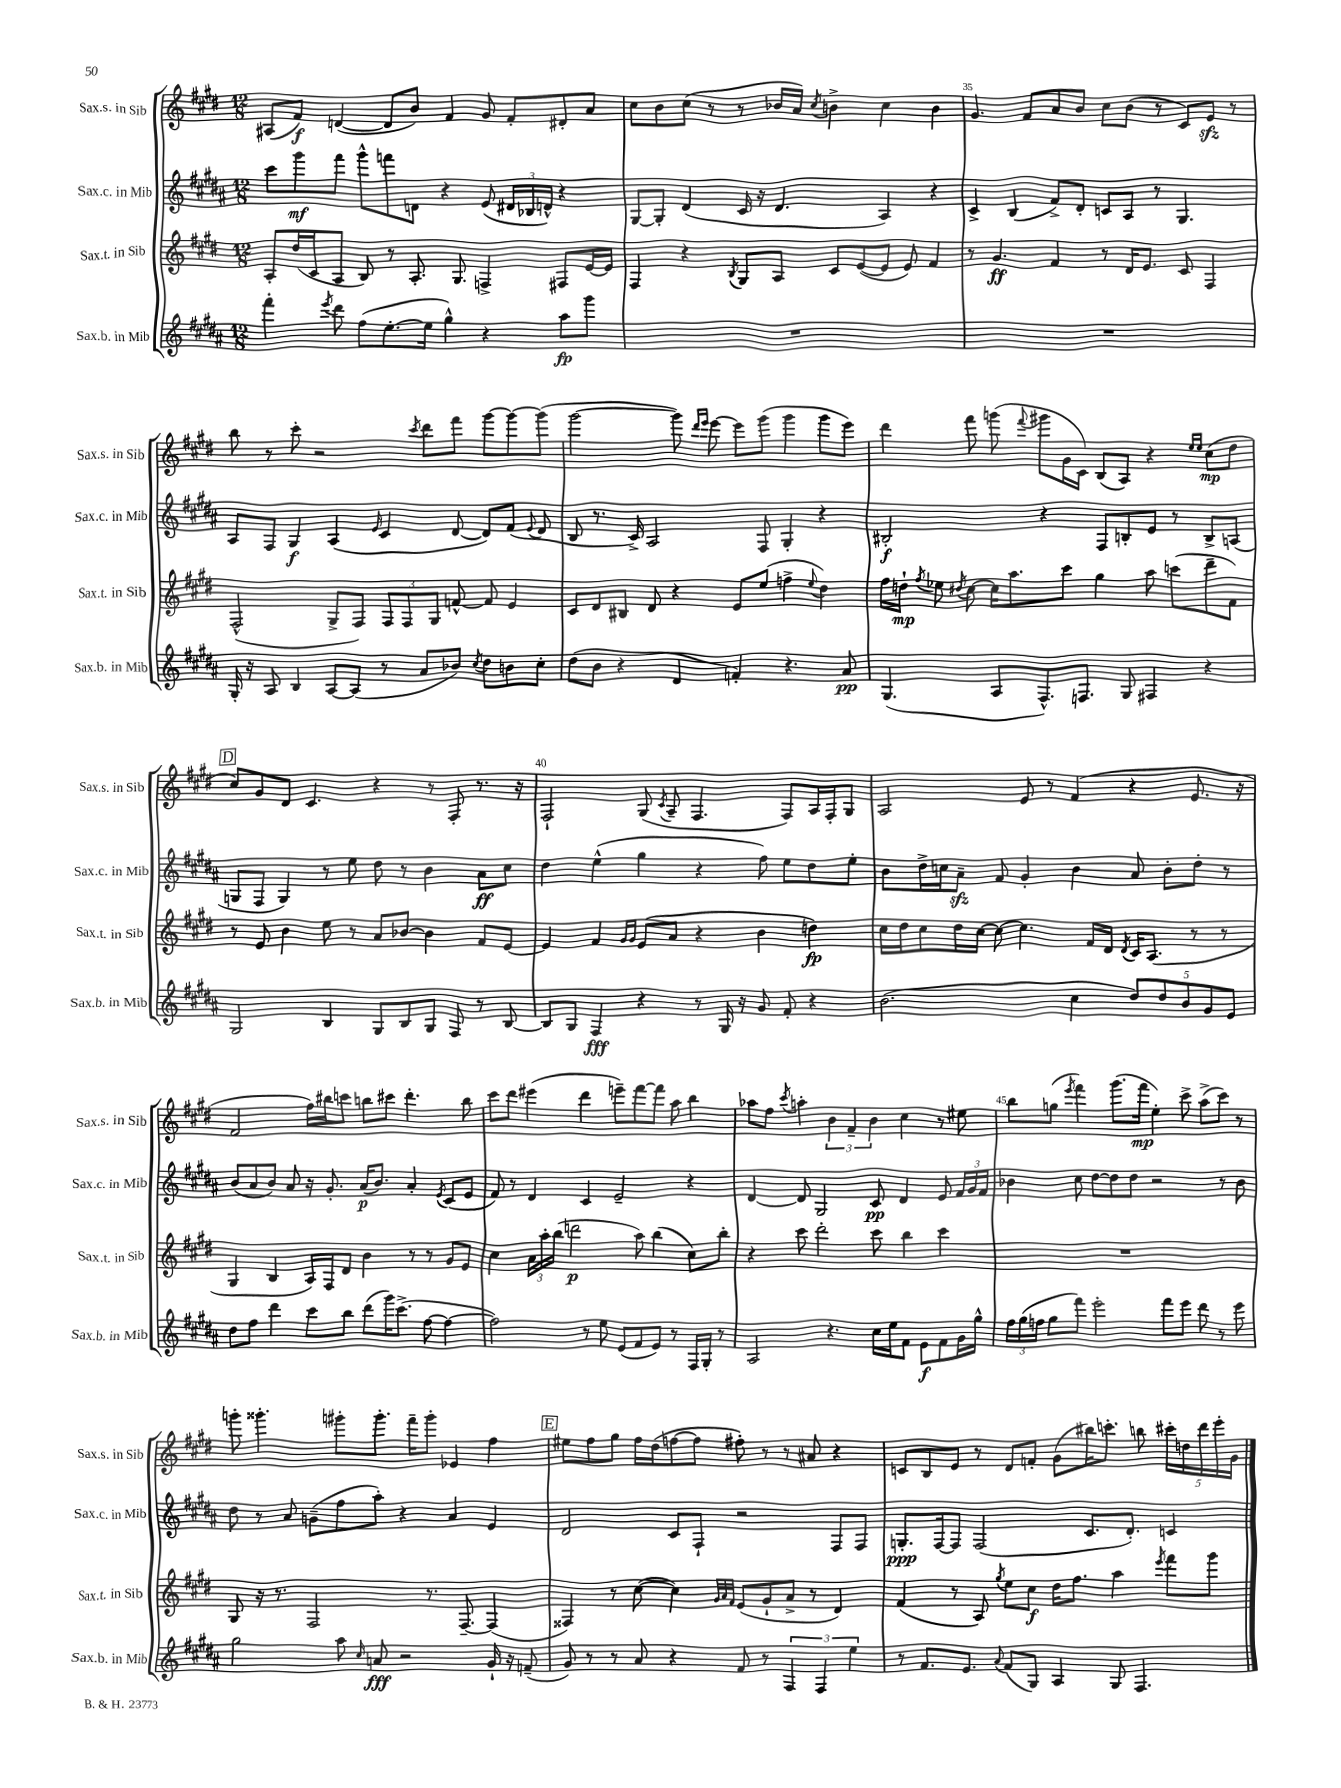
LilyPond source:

<<
\new StaffGroup <<
\new Staff = "s0" \with { instrumentName = "Sax.s. in Sib" shortInstrumentName = "Sax.s. in Sib" } {
    \clef treble \key e \major \numericTimeSignature \time 12/8
    \autoBeamOff ais8[( fis'8]\f) d'4~( d'8[ b'8]) fis'4 gis'8 fis'8[-. dis'8-. a'8] |
    cis''8[ b'8 cis''8]( r8 r8 bes'16[ a'16]) \acciaccatura { cis''8 } b'4-> cis''4 b'4 |
    gis'4. fis'8[ a'8 b'8] cis''8[ b'8]( r8 cis'8[) e'8]\sfz r8 |
    b''8 r8 cis'''8-. r2 \acciaccatura { cis'''8 } dis'''8[ fis'''8] gis'''8[~ gis'''8~ gis'''8]( |
    gis'''2~ gis'''8) \grace { dis'''16[ e'''16] } e'''8~ e'''8[ gis'''8]( gis'''4 gis'''8[ e'''8]) |
    dis'''4 fis'''8 g'''8( \appoggiatura { fis'''8 } gis'''8[ gis'16 cis'16]) b8[( a8]) r4 \grace { e''16[ e''16] } cis''8[\mp( dis''8] |
    \mark \markup { \box "D" } cis''8[) gis'8 dis'8] cis'4. r4 r8 fis8-. r8. r16 |
    fis2-! gis8( \acciaccatura { cis'8 } a8-- fis4. fis8[) a16 fis16-. gis8] |
    a2 e'8 r8 fis'4( r4 e'8. r16 |
    fis'2 fis''16[) bis''16 c'''8] b''8[ cis'''8] dis'''4.-. b''8 |
    cis'''8[ dis'''8] eis'''4( dis'''4 e'''8[--) fis'''8~ fis'''8] a''8 b''4 |
    aes''8[ fis''8] \acciaccatura { cis'''8 } a''4-. \tuplet 3/2 { b'4 fis'4-- b'4 } cis''4 r8 eis''8 |
    b''8[ g''8]( \acciaccatura { e'''8 } fis'''4) gis'''8.[( fis'''16]\mp e''4-.) cis'''8-> a''8[->( cis'''8]) r8 |
    g'''8-. gisis'''4.-. gis'''8[-. gis'''8.]-. fis'''16[-- gis'''8]-. ees'4 fis''4 |
    \mark \markup { \box "E" } eis''8[ fis''8 gis''8] fis''16[ dis''16( f''8~ f''8] fis''8-.) r8 r8 ais'8 r4 |
    c'8[ b8 e'8] r8 dis'8[ f'8]-. gis'8[( bis''16) c'''8.]-. b''8 \tuplet 5/4 { cis'''16[-. d''16 dis'''16 e'''16-. gis'16] } \bar "|." |
}
\new Staff = "s1" \with { instrumentName = "Sax.c. in Mib" shortInstrumentName = "Sax.c. in Mib" } {
    \clef treble \key b \major \numericTimeSignature \time 12/8
    \autoBeamOff cis'''8[ gis'''8\mf fis'''8] gis'''8[-^ f'''8 d'8] r4 e'8( \tuplet 3/2 { dis'16[ bes16 d'16]-^) } r4 |
    gis8[~ gis8]-. dis'4( cis'16 r16 dis'4. ais4) r4 |
    cis'4-> b4( fis'8[->) dis'8]-. c'8[ ais8] r8 gis4. |
    ais8[ fis8] gis4\f ais4( \grace { e'16 } cis'4 dis'8~ dis'8[) fis'8]( \appoggiatura { e'8 } dis'8 |
    b8 r8. cis'16->) ais2 fis8 gis4-. r4 |
    bis2-.\f r4 fis8[ b8-. e'8] r8 b8[-> a8]( |
    \mark \markup { \box "D" } g8[ fis8] g4) r8 e''8 dis''8 r8 b'4 ais'8[\ff cis''8] |
    dis''4 e''4-^( gis''4 r4 fis''8) e''8[ dis''8 e''8]-. |
    b'8[ dis''16-> c''16 ais'8]--\sfz fis'8 gis'4-. b'4 ais'8 b'8[-. dis''8]-. r8 |
    b'8[( ais'8 b'8]) ais'8 r16 gis'8.-. ais'16[\p( b'8.]) ais'4-. \acciaccatura { e'8 } cis'8[( e'8] |
    fis'8) r8 dis'4 cis'4 e'2-- r4 |
    dis'4~ dis'8 gis2 cis'8\pp dis'4 e'8 \tuplet 3/2 { fis'16[ gis'16 fis'16] } |
    bes'4 cis''8 dis''8[~ dis''8 dis''8] r2 r8 bes'8 |
    dis''8 r8 ais'8 g'8[--( fis''8 ais''8]-.) r4 ais'4 e'4 |
    \mark \markup { \box "E" } dis'2 cis'8[ fis8]-! r2 fis8[ fis8] |
    g8.[-.\ppp fis16~ fis8] fis2( cis'8.[ dis'8.]-.) c'4 \bar "|." |
}
\new Staff = "s2" \with { instrumentName = "Sax.t. in Sib" shortInstrumentName = "Sax.t. in Sib" } {
    \clef treble \key e \major \numericTimeSignature \time 12/8
    \autoBeamOff a8[-. dis''16( cis'16 a8] b8) r8 a8.-. gis8. f4-> fis8[ e'16~ e'16] |
    fis4 r4 \acciaccatura { b8 } gis8[ a8] cis'8[ e'8~( e'8] e'8) fis'4 |
    r8 gis'4.\ff fis'4 r8 dis'16[ e'8.] cis'8 fis4 |
    fis2-^( gis8[-> fis8]) \tuplet 3/2 { fis8[ fis8 gis8] } f'8~-^ f'8 e'4 |
    cis'8[ dis'8 bis8] dis'8 r4 e'8[ e''8]( f''4-> \appoggiatura { e''8 } dis''4) |
    fis''16[ d''16]-!\mp \acciaccatura { fis''8 } ees''8 \acciaccatura { dis''8 } cis''8~ cis''16[ a''8. cis'''8] gis''4 a''8 c'''8[( dis'''8-- fis'8]) |
    \mark \markup { \box "D" } r8 e'8 b'4 e''8 r8 a'8[ bes'8]~ bes'4 fis'8[ e'8]~ |
    e'4 fis'4 \grace { gis'16[ gis'16] } e'8[( a'8] r4 b'4 d''4\fp) |
    cis''16[ dis''16 cis''8 dis''16 cis''16]~ cis''8~ cis''4. fis'16[ dis'16] \acciaccatura { dis'8 } cis'16[ a8.]( r8 r8 |
    gis4 b4 a16[) fis16 dis'8] b'4 r8 r8 gis'8[ e'8] |
    cis''4 \tuplet 3/2 { a'16[ a''16-. b''16]( } d'''2\p a''8) b''4( cis''8[) b''8]-. |
    r4 cis'''8 dis'''2-. cis'''8 b''4 cis'''4 |
    R1. |
    gis8 r16 r8. fis2 r8. fis8.~-- fis4( |
    \mark \markup { \box "E" } fisis4) r8 cis''8~( cis''4) \grace { gis'32[ a'32 fis'32] } e'8[( gis'8-! a'8]-> r8 dis'4) |
    fis'4( r8 a8) \acciaccatura { gis''8 } e''8[ cis''8]\f dis''16[ fis''8.] a''4 \acciaccatura { e'''8 } fis'''8[ gis'''8] \bar "|." |
}
\new Staff = "s3" \with { instrumentName = "Sax.b. in Mib" shortInstrumentName = "Sax.b. in Mib" } {
    \clef treble \key b \major \numericTimeSignature \time 12/8
    \autoBeamOff fis'''4-. \acciaccatura { e'''8 } dis'''8 fis''8[( e''8.~-. e''16] gis''4-^) r4 ais''8[\fp gis'''8] |
    R1. |
    R1. |
    gis16-. r16 ais8 b4 ais8[~ ais8]( r8 ais'8[ bes'8]) \acciaccatura { cis''8 } dis''8[ b'8 cis''8]-. |
    dis''8[( b'8] r4 dis'4 f'4-.) r4. ais'8\pp |
    gis4.( ais8[ fis8.-^) f8.] gis8 fis4 r4 |
    \mark \markup { \box "D" } gis2 b4 gis8[ b8 gis8] fis8 r8 b8~ |
    b8[ gis8] fis4\fff r4 r8 gis16 r16 gis'8 fis'8-. r4 |
    b'2.( cis''4 \tuplet 5/4 { dis''8[) dis''8 b'8 gis'8 e'8] } |
    dis''8[ fis''8] dis'''4 cis'''8[ b''8] dis'''8[( gis'''16) cis'''8.]->( fis''8~ fis''4~ |
    fis''2) r8 e''8 e'8[( fis'8 e'8]) r8 fis16[ gis16]-. r8 |
    ais2 r4. cis''16[ e''16 fis'8] e'8[\f fis'8 gis'16 gis''16]-^ |
    \tuplet 3/2 { fis''16[ gis''16( f''16] } gis''8[ fis'''8]) e'''2-. fis'''8[ e'''8] dis'''8 r8 e'''8 |
    gis''2 ais''8 \grace { cis''16 } a'8\fff r2 gis'16-! r16 f'8--( |
    \mark \markup { \box "E" } gis'8) r8 r8 ais'8 r4 fis'8 r8 \tuplet 3/2 { fis4 fis4 e''4 } |
    r8 fis'8.[ e'8.] \appoggiatura { ais'8 } fis'8[( gis8]) ais4 gis8 fis4. \bar "|." |
}
>>
>>
\layout { \context { \Score currentBarNumber = #33 \override BarNumber.break-visibility = ##(#f #t #t) barNumberVisibility = #(every-nth-bar-number-visible 5) } }
